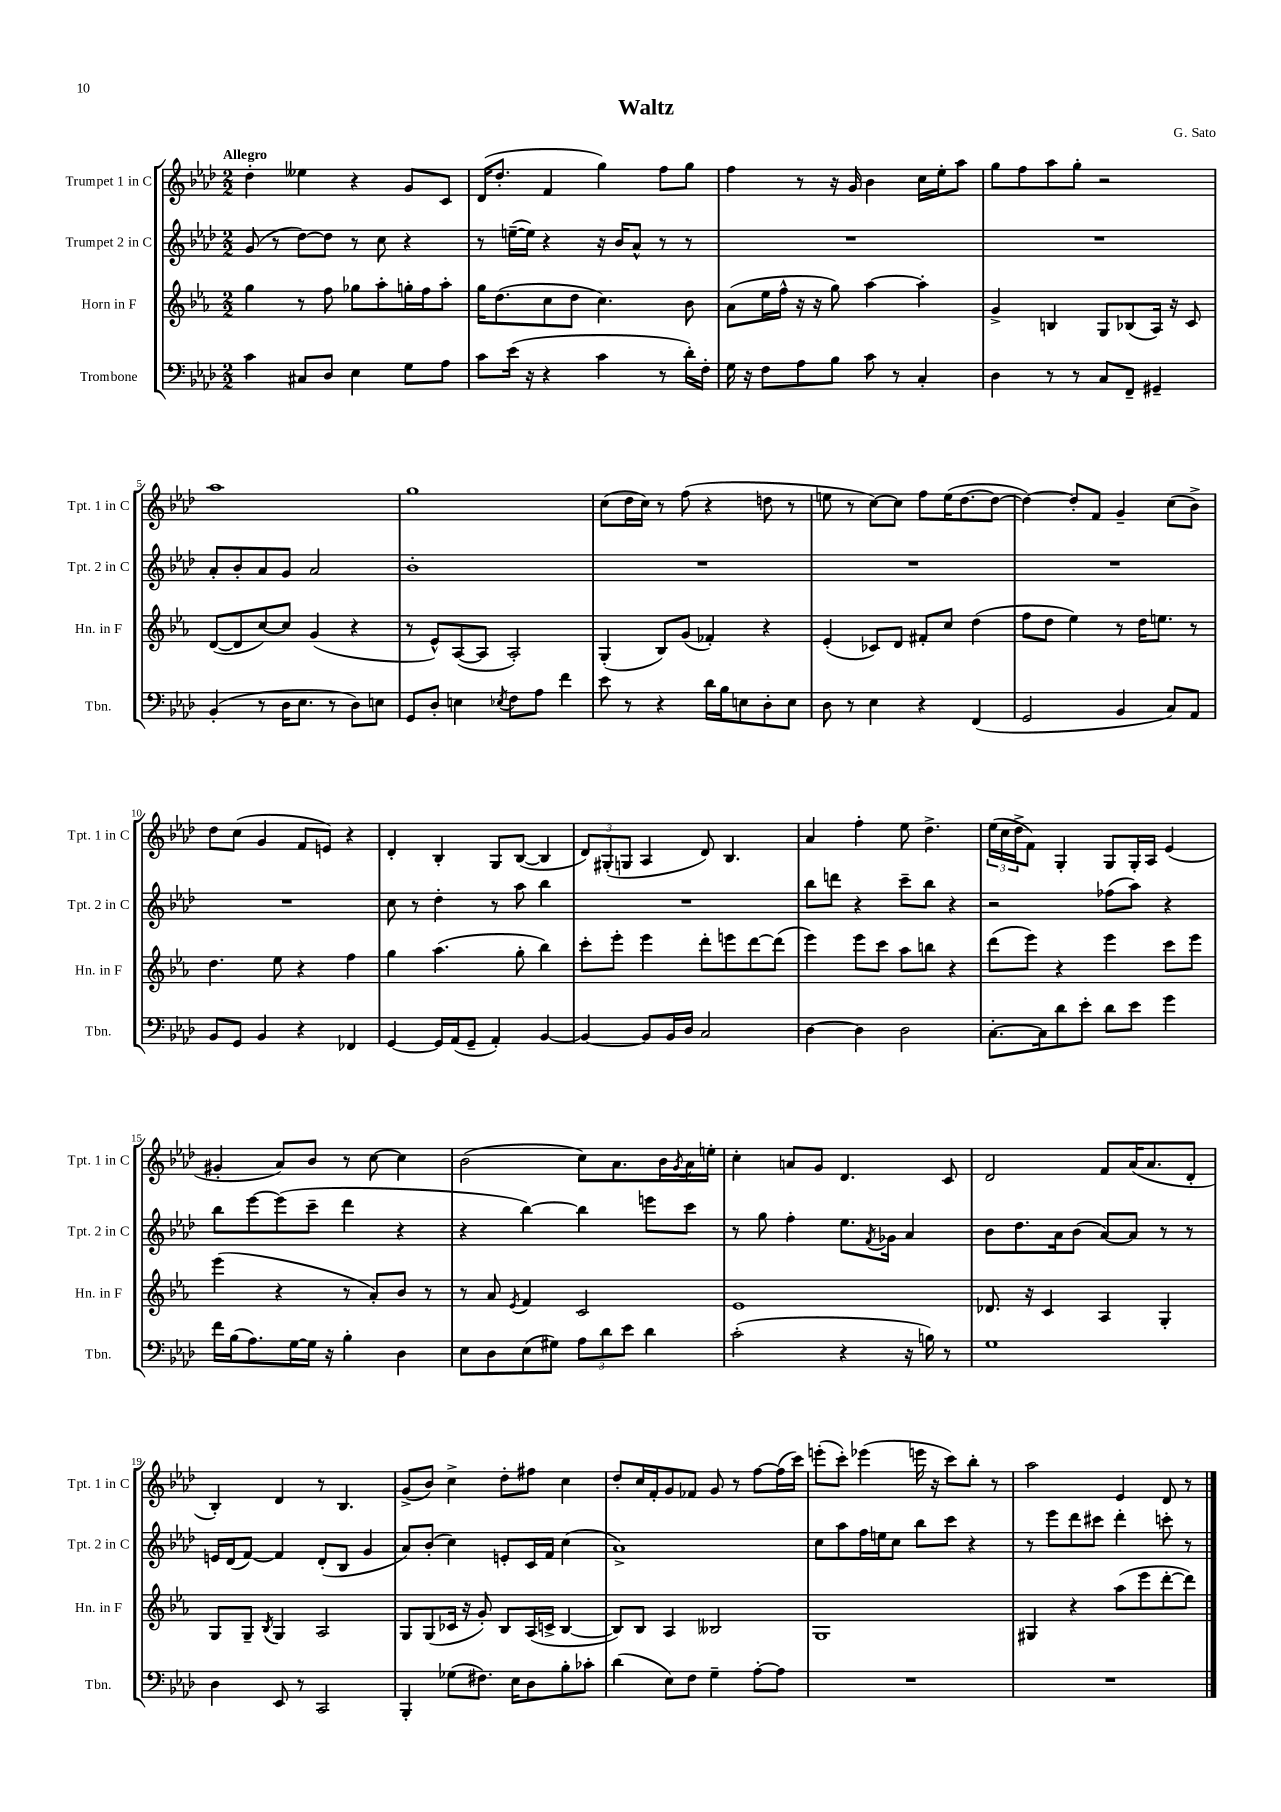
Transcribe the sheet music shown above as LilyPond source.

\header { title = "Waltz" composer = "G. Sato" }
<<
\new StaffGroup <<
\new Staff = "s0" \with { instrumentName = "Trumpet 1 in C" shortInstrumentName = "Tpt. 1 in C" } {
    \clef treble \key aes \major \numericTimeSignature \time 2/2 \tempo "Allegro"
    des''4-. eeses''4 r4 g'8 c'8 |
    des'16( des''8.-. f'4 g''4) f''8 g''8 |
    f''4 r8 r16 g'16 bes'4 c''16 ees''16-. aes''8 |
    g''8 f''8 aes''8 g''8-. r2 |
    aes''1 |
    g''1 |
    c''8( des''16 c''16) r8 f''8( r4 d''8 r8 |
    e''8 r8 c''8~) c''8 f''8 e''16( des''8.~ des''8~ |
    des''4~) des''8-. f'8 g'4-- c''8( bes'8->) |
    des''8 c''8( g'4 f'8 e'8) r4 |
    des'4-. bes4-. g8 bes8~( bes4 |
    \tuplet 3/2 { des'8) gis8-.( g8 } aes4 des'8) bes4. |
    aes'4 f''4-. ees''8 des''4.-> |
    \tuplet 3/2 { ees''16( c''16 des''16-> } f'8) g4-. g8 g16-. aes16 ees'4( |
    gis'4-. aes'8) bes'8 r8 c''8~ c''4 |
    bes'2( c''8) aes'8. bes'16 \acciaccatura { g'8 } aes'16 e''16-. |
    c''4-. a'8 g'8 des'4. c'8 |
    des'2 f'8 aes'16( aes'8. des'8-. |
    bes4-.) des'4 r8 bes4. |
    g'8->( bes'8) c''4-> des''8-. fis''8 c''4 |
    des''8-. c''16 f'16-. g'8 fes'8 g'8 r8 f''8~ f''16( c'''16) |
    e'''8-.( c'''8-.) ees'''4( e'''16 r16 c'''8) bes''8-. r8 |
    aes''2 ees'4 des'8 r8 \bar "|." |
}
\new Staff = "s1" \with { instrumentName = "Trumpet 2 in C" shortInstrumentName = "Tpt. 2 in C" } {
    \clef treble \key aes \major \numericTimeSignature \time 2/2
    g'8( r8 des''8~) des''8 r8 c''8 r4 |
    r8 e''16~--( e''16) r4 r16 bes'16 aes'8-^ r8 r8 |
    R1 |
    R1 |
    aes'8-. bes'8-. aes'8 g'8 aes'2 |
    bes'1-. |
    R1 |
    R1 |
    R1 |
    R1 |
    c''8 r8 des''4-. r8 aes''8 bes''4 |
    R1 |
    bes''8 d'''8 r4 c'''8-- bes''8 r4 |
    r2 fes''8( aes''8) r4 |
    bes''8 ees'''8~ ees'''8( c'''8-- des'''4 r4 |
    r4 bes''4~) bes''4 e'''8 c'''8 |
    r8 g''8 f''4-. ees''8. \acciaccatura { f'8 } ges'16 aes'4 |
    bes'8 des''8. aes'16 bes'8( aes'8~) aes'8 r8 r8 |
    e'16 des'16( f'8~) f'4 des'8-.( bes8 g'4 |
    aes'8) bes'8-.( c''4) e'8-. c'16 f'16 c''4( |
    aes'1->) |
    c''8 aes''8 f''16 e''16 c''8 bes''8 c'''8 r4 |
    r8 ees'''8 des'''8 cis'''8 des'''4-. c'''8-. r8 \bar "|." |
}
\new Staff = "s2" \with { instrumentName = "Horn in F" shortInstrumentName = "Hn. in F" } {
    \clef treble \key ees \major \numericTimeSignature \time 2/2
    g''4 r8 f''8 ges''8 aes''8-. g''16-. f''16 aes''8-. |
    g''16 d''8.( c''8 d''8 c''4.) bes'8 |
    aes'8( ees''16 f''16-^ r16 r16 g''8) aes''4~ aes''4-. |
    g'4-> b4 g8 bes8( aes16) r16 c'8 |
    d'8~( d'8 c''8~) c''8 g'4( r4 |
    r8 ees'8-^) aes8~( aes8 aes2-.) |
    g4-.( bes8) g'8( fes'4-.) r4 |
    ees'4-.( ces'8) d'8 fis'8-. c''8 d''4( |
    f''8 d''8 ees''4) r8 d''16 e''8. r8 |
    d''4. ees''8 r4 f''4 |
    g''4 aes''4.( g''8-. bes''4) |
    c'''8-. ees'''8-. ees'''4 d'''8-. e'''8 d'''8~ d'''8( |
    ees'''4) ees'''8 c'''8 aes''8 b''8 r4 |
    d'''8( ees'''8) r4 ees'''4 c'''8 ees'''8 |
    ees'''4( r4 r8 aes'8-.) bes'8 r8 |
    r8 aes'8 \acciaccatura { ees'8 } f'4 c'2 |
    ees'1 |
    des'8. r16 c'4 aes4 g4-. |
    g8 g8-- \acciaccatura { bes8 } g4 aes2 |
    g8 g8( ces'16 r16 g'8-.) bes8 aes16( c'16-> bes4~ |
    bes8) bes8 aes4 beses2 |
    g1 |
    gis4 r4 aes''8( ees'''8 d'''8~-. d'''8) \bar "|." |
}
\new Staff = "s3" \with { instrumentName = "Trombone" shortInstrumentName = "Tbn." } {
    \clef bass \key aes \major \numericTimeSignature \time 2/2
    c'4 cis8 des8 ees4 g8 aes8 |
    c'8 ees'16( r16 r4 c'4 r8 des'16-.) f16-. |
    g16 r16 f8 aes8 bes8 c'8 r8 c4-. |
    des4 r8 r8 c8 f,8-- gis,4-- |
    bes,4-.( r8 des16 ees8. r8 des8) e8 |
    g,8 des8-. e4 \acciaccatura { ees8 } f8 aes8 f'4 |
    ees'8 r8 r4 des'16 bes16 e8 des8-. e8 |
    des8 r8 ees4 r4 f,4( |
    g,2 bes,4 c8) aes,8 |
    bes,8 g,8 bes,4 r4 fes,4 |
    g,4~ g,16 aes,16( g,8-- aes,4-.) bes,4~ |
    bes,4~ bes,8 bes,16 des16 c2 |
    des4~ des4 des2 |
    c8.~-. c16 des'8 ees'8-. des'8 ees'8 g'4 |
    f'16 bes16( aes8.) g16~ g16 r16 bes4-. des4 |
    ees8 des8 ees8( gis8) \tuplet 3/2 { aes8 des'8 ees'8 } des'4 |
    c'2-.( r4 r16 b16) r8 |
    g1 |
    des4 ees,8 r8 c,2 |
    bes,,4-. ges8( fis8.) ees16 des8 bes8-. ces'8-. |
    des'4( ees8) f8 g4-- aes8~-. aes8 |
    R1 |
    R1 \bar "|." |
}
>>
>>
